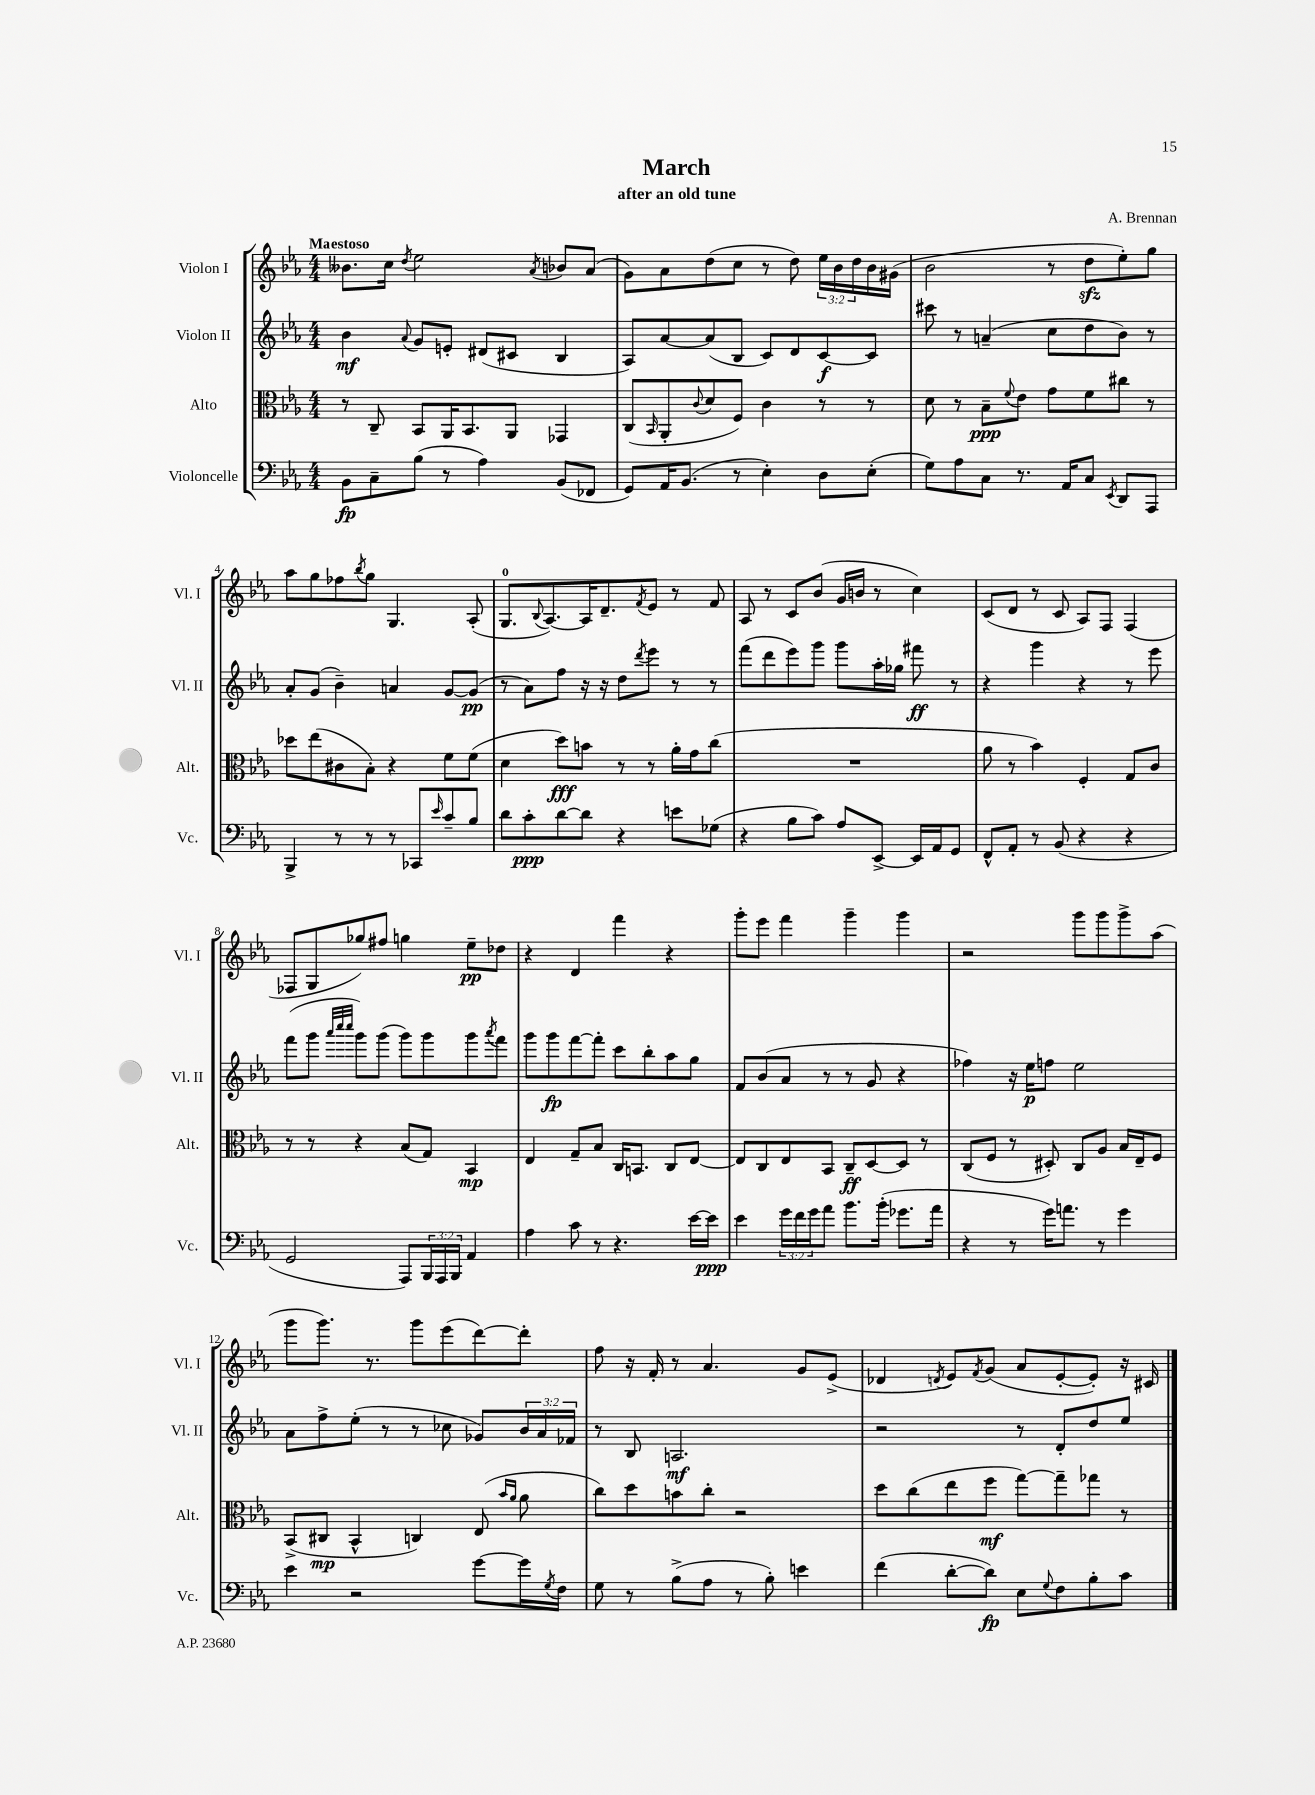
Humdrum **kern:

**kern	**kern	**kern	**kern
*staff4	*staff3	*staff2	*staff1
*clefF4	*clefC3	*clefG2	*clefG2
*k[b-e-a-]	*k[b-e-a-]	*k[b-e-a-]	*k[b-e-a-]
*M4/4	*M4/4	*M4/4	*M4/4
8BB-	8r	4b-	8.b--
8C~	8C~	.	.
.	.	.	16cc
.	.	8qqa-	8qdd
(8B-	8BB-	8g	2ee-
8r	16AA-	8e'	.
.	8.BB-	.	.
4A-)	.	(8d#	.
.	8AA-	8c#	.
.	.	.	8qa-
(8BB-	4GG-	4B-	8b-
8FF-	.	.	(8a-
=	=	=	=
8GG)	(8C	8A-)	8g)
.	16qqBB-	.	.
16AA-	8AA-'	[8a-	8a-
(8.BB-	.	.	.
.	8qqc	.	.
.	8d	(8a-]	(8dd
8r	8F)	8B-	8cc
4E-')	4c	8c)	8r
.	.	8d	8dd)
8D	8r	[8c	24ee-
.	.	.	24b-
.	.	.	24dd
(8E-'	8r	8c]	16b-
.	.	.	(16g#
=	=	=	=
8G)	8d	8ccc#	2b-
8A-	8r	8r	.
8C	8B-~	(4a~	.
.	8qqf	.	.
8.r	8e-	.	.
.	8g	8cc	8r
16AA-	.	.	.
8C	8f	8dd	8dd
8qEE-	.	.	.
8DD	8cc#	8b-)	8ee-')
8AAA-	8r	8r	8gg
=	=	=	=
4BBB-^	8dd-	8a-'	8aa-
.	(8ee-	(8g	8gg
8r	8c#	4b-~)	8ff-
.	.	.	8qbb-
8r	8B-')	.	8gg
8r	4r	4a	4.G
8CC-	.	.	.
16qqe-	.	.	.
8c~	8f	[8g	.
8B-	(8f	(8g]	(8A-'
=	=	=	=
8d	4d	8r	8.G
8c'	.	8a-)	.
.	.	.	8qqB-
.	.	.	[8.A-)
[8d	8dd)	8ff	.
8d]	8b	16r	16A-]
.	.	16r	8.d~
4r	8r	8dd	.
.	.	8qddd	8qf
.	8r	8eee-	8e-
8e	16a-'	8r	8r
.	16g	.	.
(8G-	(8cc	8r	8f
=	=	=	=
4r	1r	(8fff	8A-
.	.	8ddd	8r
8B-	.	8eee-)	8c
8c)	.	8ggg	(8b-
8A-	.	8ggg	16g
.	.	.	16b
[8EE-^	.	16aa-'	8r
.	.	16gg-	.
16EE-]	.	8fff#	4cc)
16AA-	.	.	.
8GG	.	8r	.
=	=	=	=
8FF^^	8a-	4r	(8c
8AA-'	8r	.	8d
8r	4b-)	4ggg	8r
(8BB-	.	.	8c
4r	4F'	4r	8A-)
.	.	.	8F
4r	8G	8r	(4F
.	8c	8eee-	.
=	=	=	=
2GG	8r	(8fff	8F-
.	8r	8ggg	8G
.	.	32qqaaa-	.
.	.	32qqcccc	.
.	.	32qqcccc	.
.	4r	8ggg)	8gg-)
.	.	(8ggg	8ff#
8AAA-)	(8B-	8ggg)	4gg
24BBB-	8G)	8ggg	.
24AAA-	.	.	.
24BBB-	.	.	.
4AA-	4BB-	8ggg	8ee-~
.	.	8qaaa-	.
.	.	8fff	8dd-
=	=	=	=
4A-	4E-	8ggg	4r
.	.	8ggg	.
8c	8G~	[8fff	4d
8r	8B-	8fff']	.
4.r	16C	8ccc	4fff
.	8.BB	.	.
.	.	8bb-'	.
.	8C	8aa-	4r
[16e-	[8E-	8gg	.
16e-]	.	.	.
=	=	=	=
4e-	8E-]	8f	8ggg'
.	8C	(8b-	8eee-
24g	8E-	8a-	4fff
24f	.	.	.
24g	.	.	.
8a-	8BB-	8r	.
8.b-	8C~	8r	4ggg~
.	[8D	8g	.
(16b-'	.	.	.
8.g-	8D]	4r	4ggg
.	8r	.	.
16a-	.	.	.
=	=	=	=
4r	(8C	4ff-)	2r
.	8F	.	.
8r	8r	16r	.
.	.	16ee-	.
16g)	8D#')	8ff	.
8.a	.	.	.
.	8C	2ee-	8ggg
8r	8A-	.	8ggg
4g	16B-	.	8ggg^
.	16E-~	.	.
.	8F	.	(8aa-
=	=	=	=
4e-	(8BB-^	8a-	8ggg
.	8C#	8ff^	8.ggg)
2r	4BB-^^	(8ee-'	.
.	.	.	8.r
.	.	8r	.
.	4C)	8r	8ggg
.	.	8cc-	(8eee-
[8g	(8E-	8g-)	[8ddd)
.	16qqb-	.	.
.	16qqa-	.	.
16g]	8a-	24b-	8ddd']
.	.	24a-	.
8qG	.	.	.
16F	.	.	.
.	.	24f-	.
=	=	=	=
8G	8cc)	8r	8ff
8r	8dd	8B-	16r
.	.	.	16f'
(8B-^	8b	2.A	8r
8A-	8cc'	.	4.a-
8r	2r	.	.
8B-')	.	.	.
4e	.	.	8g
.	.	.	(8e-^
=	=	=	=
(4f	8dd	2r	4d-
.	(8cc	.	.
.	.	.	8qd
[8d'	8ee-	.	8e-)
.	.	.	8qf
8d])	8ff	.	(8g
8E-	[8gg)	8r	8a-
8qqG	.	.	.
8F	8gg~]	8d'	[8e-'
8B-'	8gg-	8dd	8e-'])
8c	8r	8ee-	16r
.	.	.	16c#
==	==	==	==
*-	*-	*-	*-
